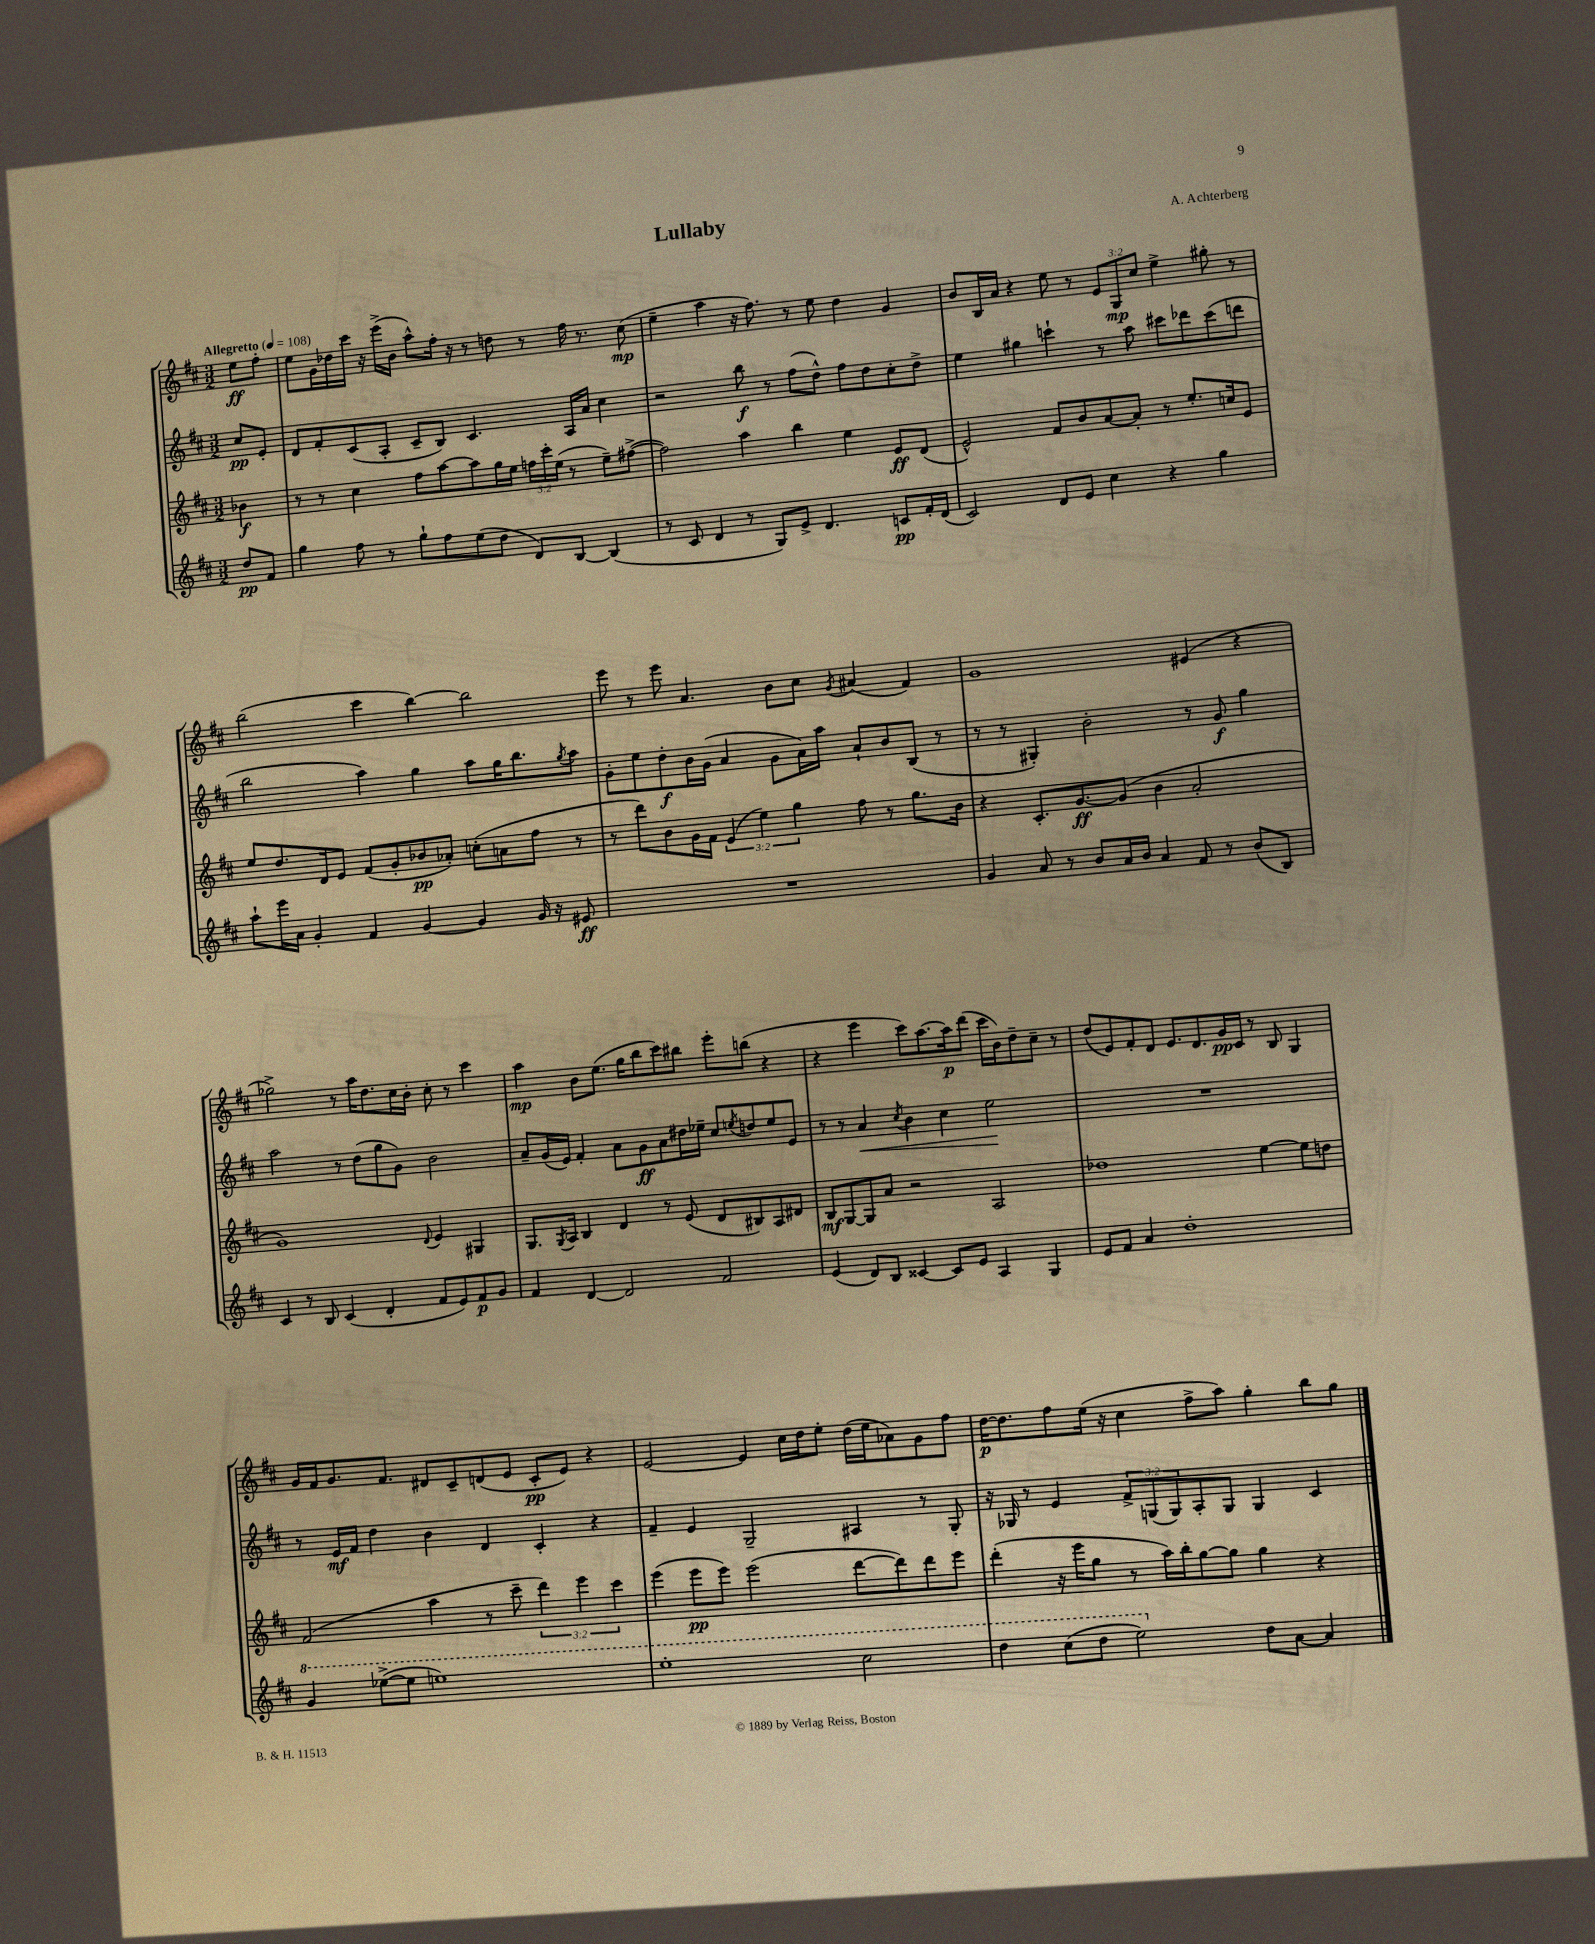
\header { title = "Lullaby" composer = "A. Achterberg" }
<<
\new StaffGroup <<
\new Staff = "s0" {
    \clef treble \key d \major \numericTimeSignature \time 3/2 \override Staff.TupletNumber.text = #tuplet-number::calc-fraction-text \partial 4 \tempo "Allegretto" 4 = 108
    e''8\ff fis''8-. |
    e''8 g'16 des''16 cis'''16 r16 e'''16->( b'16 a''8-^) fis''16-. r16 r8 d''8 r8 fis''16 r8. cis''8\mp( |
    e''4-- a''4 r16 fis''8.) r8 e''8 d''4 g'4 |
    b'8 b16 a'16 r4 e''8 r8 \tuplet 3/2 { e'8 g8\mp cis''8 } e''4-> gis''8-. r8 |
    b''2( cis'''4 b''4~) b''2 |
    e'''8 r8 e'''8 a'4. b'8 cis''8 \acciaccatura { g'8 } ais'4( fis'4) |
    g'1 eis'4( r4 |
    ges''2->) r8 a''16 d''8. cis''16 b'16-. cis''8-. r8 cis'''4 |
    a''4\mp b'8 e''8.( g''16 b''8 cis'''8) bis''8 e'''8-. b''8( r4 |
    r4 e'''4 cis'''8) a''8.~ a''16\p d'''8( cis'''16 b'16) d''8-- cis''8-- r8 |
    d''8( e'8) fis'8-. d'8 e'8. d'8. g'16\pp cis'16 r8 b8 g4 |
    g'16 fis'16 g'8. fis'8. dis'8 cis'8-- d'8( e'8 cis'8-.\pp e'8) r4 |
    e'2~ e'4 cis''16 d''16 e''8-. d''16( e''16 aes'8) g'8 fis''8 |
    d''16~\p d''8. fis''8 e''16( r16 cis''4 fis''8-> a''8) g''4-. b''8 g''8 \bar "|." |
}
\new Staff = "s1" {
    \clef treble \key d \major \numericTimeSignature \time 3/2 \override Staff.TupletNumber.text = #tuplet-number::calc-fraction-text \partial 4
    cis''8\pp e'8-. |
    d'8 fis'8-. cis'8( a8-. cis'8-- b8) cis'4. a16 a'16 cis''4 |
    r2 b''8\f r8 fis''8( d''8-^) fis''8 d''8 cis''8-. d''8-> |
    e''4 gis''4 c'''4-! r8 a''8 cis'''8 des'''8 cis'''8( d'''8 |
    b''2 a''4) g''4 a''8 g''16 b''8. \acciaccatura { g''8 } a''8 |
    g'8-. e''8 d''8-.\f b'16 g'16( a'4 g'8 a'16) a''16 a'8-! b'8 b8( r8 |
    r8 r8 gis4-.) b'2-. r8 g'8\f g''4 |
    a''2 r8 d''8( g''8 g'8) b'2 |
    a'8-- g'16( e'16) fis'4-. a'8 g'8\ff a'8 dis''16 ees''16-- cis''8 \acciaccatura { e''8 } d''8 e''8 e'8 |
    r8 r8 a'4\< \acciaccatura { cis''8 } b'4 cis''4 e''2\! |
    R1. |
    r8 e'16\mf fis'16 d''4 b'4 d'4 cis'4-. r4 |
    fis'4-- e'4 g2-- ais4 r8 g8-. |
    r16 ges16 r8 e'4 \tuplet 3/2 { fis'8-> g8( g8) } a8-. g8 g4 cis'4 \bar "|." |
}
\new Staff = "s2" {
    \clef treble \key d \major \numericTimeSignature \time 3/2 \override Staff.TupletNumber.text = #tuplet-number::calc-fraction-text \partial 4
    bes'4\f |
    r8 r8 cis''4 fis''8 a''8~ a''8 g''16 e''16 \tuplet 3/2 { f''16 cis'''16-. e''16( } r8 e''8--) fis''8~->( |
    fis''2) a''4 b''4 e''4 e'8\ff d'8( |
    e'2-^) fis'8 b'8 a'8~ a'8-. r8 e''8.-. c''16 e'8 |
    e''8 d''8. d'16 e'8 fis'8( g'8-. bes'8\pp aes'8-.) c''8-.( a'8 fis''8 r8 |
    r8 d'''8) b'8 g'16 fis'16 \tuplet 3/2 { e'4( e''4) g''4 } fis''8 r8 g''8. b'16 |
    r4 cis'8.-. g'8.~\ff g'8( b'4 a'2-. |
    g'1) \appoggiatura { d'8 } e'4 gis4 |
    g8. \acciaccatura { g8 } a16 b4 d'4 r8 e'8( d'8 bis8) a8 dis'8 |
    b8\mf g8~ g8 a'8 r2 a2 |
    des''1 e''4~ e''8 d''8 |
    fis'2( a''4 r8 cis'''8-- \tuplet 3/2 { d'''4) e'''4 cis'''4 } |
    e'''4( e'''8\pp e'''8) e'''2( d'''8~ d'''8) d'''8 e'''8 |
    d'''4-.( r16 e'''16 g''8 r8 a''16) b''16-. g''8~ g''8 g''4 r4 \bar "|." |
}
\new Staff = "s3" {
    \clef treble \key d \major \numericTimeSignature \time 3/2 \partial 4
    d''8\pp fis'8 |
    g''4 fis''8 r8 g''8-! fis''8 e''8( d''8 d'8) b8~ b4( |
    r8 cis'8 d'4 r8 g8) e'8-> d'4. c'8\pp fis'16-. d'16( |
    cis'2) d'8 e'8 cis''4 r4 g''4 |
    a''8-! e'''16 a'16 g'4-. fis'4 g'4~ g'4 g'16 r16 eis'8\ff |
    R1. |
    g'4 a'8 r8 b'8 a'16 b'16 a'4 fis'8 r8 b'8( b8) |
    cis'4 r8 b8 cis'4( d'4-. fis'8 e'8) fis'8\p g'8 |
    fis'4 d'4~ d'2 fis'2 |
    e'4( d'8) b8 cisis'4~ cisis'8 e'8 a4 g4 |
    e'8 fis'8 a'4 d''1-. |
    \ottava #1 g''4 ees'''8~->( ees'''8 e'''1) |
    e'''1-. cis'''2 |
    d'''4 cis'''8( d'''8 e'''2) \ottava #0 d''8 a'8~ a'4 \bar "|." |
}
>>
>>
\layout { \context { \Score \remove "Bar_number_engraver" } }
